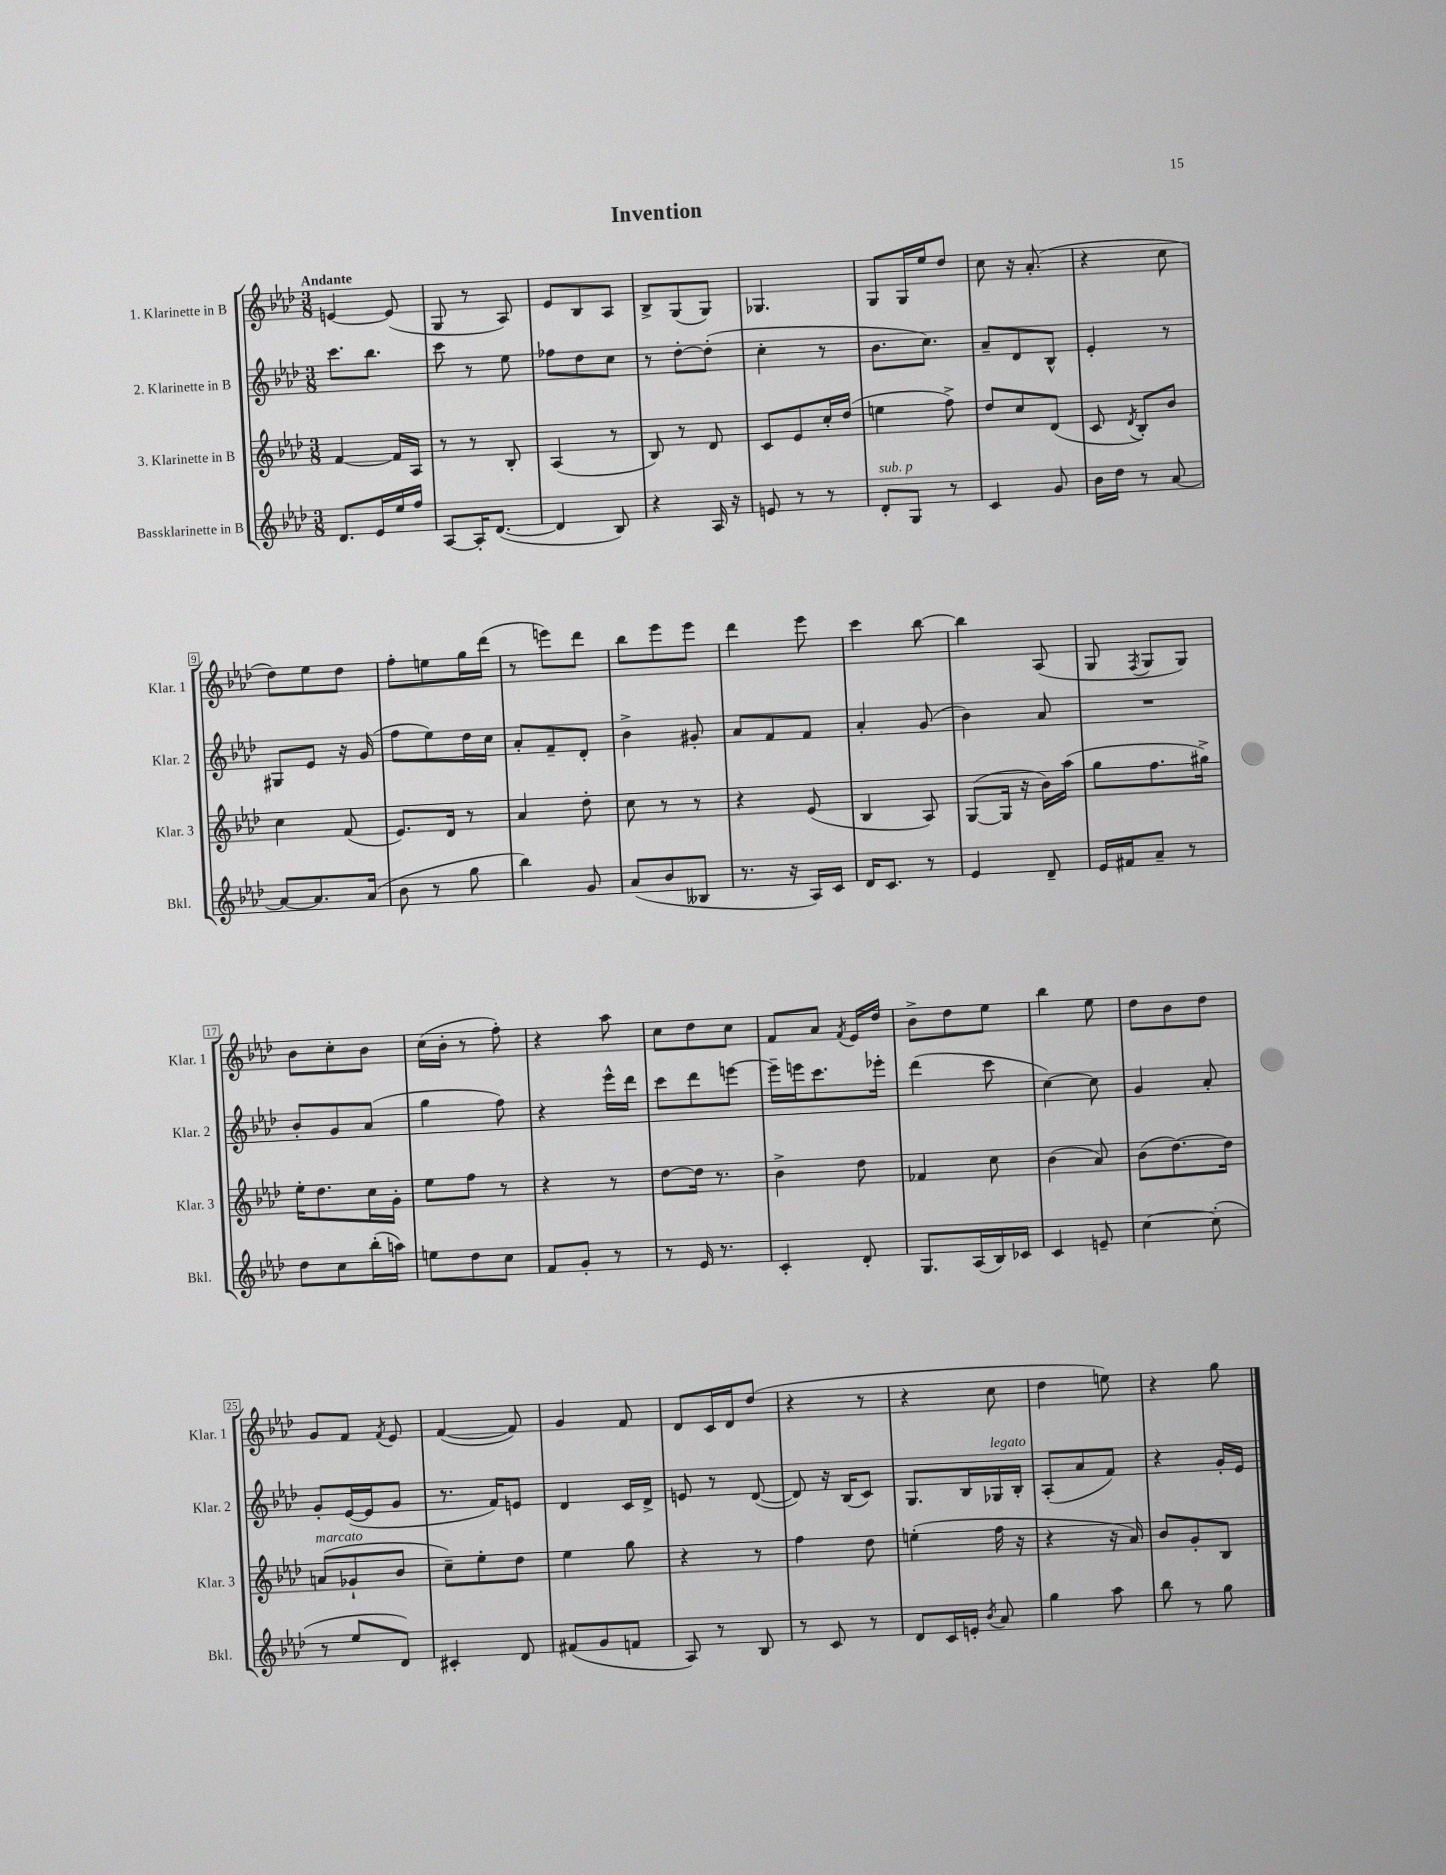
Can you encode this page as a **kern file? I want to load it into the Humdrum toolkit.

**kern	**kern	**kern	**kern
*staff4	*staff3	*staff2	*staff1
*clefG2	*clefG2	*clefG2	*clefG2
*k[b-e-a-d-]	*k[b-e-a-d-]	*k[b-e-a-d-]	*k[b-e-a-d-]
*M3/8	*M3/8	*M3/8	*M3/8
8.d-	[4f	8.ccc	[4e
16e-	.	8.bb-	.
16ee-	16f]	.	(8e]
16ff	16A-	.	.
=	=	=	=
[8A-	8r	8ccc	8G
16A-']	8r	8r	8r
([8.d-	.	.	.
.	8B-'	8ee-	8A-)
=	=	=	=
4d-]	(4A-	8ff-	8e-
.	.	8dd-	8B-
8B-)	8r	8cc	8A-
=	=	=	=
4r	8B-)	8r	8B-^
.	8r	[8dd-'	(8G
16A-	8d-	(8dd-']	8G)
16r	.	.	.
=	=	=	=
8e	8c	4cc'	4.G-
8r	8e-	.	.
8r	16cc'	8r	.
.	(16dd-	.	.
=	=	=	=
8d-'	4ee	8.b-	8G
8G	.	.	16G
.	.	8.cc)	16ee-
8r	8ff^)	.	8dd-
=	=	=	=
4c	8dd-	8a-~	8cc
.	8cc	8d-	16r
.	.	.	(8.a-'
8g	(8d-	8B-^^	.
=	=	=	=
16b-	8c	4e-'	4r
16dd-	.	.	.
.	8qd-	.	.
8r	8B-')	.	.
[8a-	8b-	8r	8cc
=	=	=	=
8a-_	4cc	8G#	8dd-)
8.a-]	.	8e-	8ee-
.	(8f	16r	8dd-
(16a-	.	(16g	.
=	=	=	=
8b-	8.e-)	8ff	8ff'
8r	.	8ee-)	8ee
.	16d-	.	.
8gg	8r	16dd-	16gg
.	.	16cc	(16ddd-
=	=	=	=
4bb-)	4a-	8a-'	8r
.	.	8f~	8eee)
8g	8dd-'	8d-'	8ddd-
=	=	=	=
(8a-	8cc	4b-^	8bb-
8b-	8r	.	8eee-
8B--	8r	8g#'	8eee-
=	=	=	=
8.r	4r	8a-	4ddd-
.	.	8f	.
16r	.	.	.
16A-)	(8e-	8f	8eee-
16c	.	.	.
=	=	=	=
16d-	4B-	4a-'	4ccc
8.c	.	.	.
8r	8A-)	(8g	[8bb-
=	=	=	=
4e-	([8G	4b-)	4bb-]
.	16G]	.	.
.	16r	.	.
8d-~	16b-)	8a-	(8A-
.	(16aa-	.	.
=	=	=	=
16e-	8gg	4.r	8G
16f#	.	.	.
.	.	.	8qF
8a-~	8.ff	.	8G
8r	.	.	8G)
.	16gg#^)	.	.
=	=	=	=
8dd-	16ee-'	8b-'	8b-
.	8.dd-	.	.
8cc	.	8g	8cc'
(16bb-'	16cc	(8a-	8b-
16aa)	16g'	.	.
=	=	=	=
8ee	8ee-	4gg	(16cc
.	.	.	16b-'
8dd-	8ff	.	8r
8cc	8r	8ff)	8ff')
=	=	=	=
8f	4r	4r	4r
8g'	.	.	.
8r	8r	16eee-^^	8aa-
.	.	16ddd-	.
=	=	=	=
8r	[8dd-	8ccc	8cc
16e-	16dd-]	8ddd-	8dd-
8.r	8.r	.	.
.	.	[8eee	8cc
=	=	=	=
4c'	4b-^	16eee~]	8f
.	.	16eee	.
.	.	8.ccc	8a-
.	.	.	8qf
8d-'	8dd-	.	16e-
.	.	16eee-'	16dd-
=	=	=	=
8.G	4f-	(4ddd-	8b-^
.	.	.	8dd-
(16A-	.	.	.
16B-)	8cc	8ccc	8ee-
16c-	.	.	.
=	=	=	=
4c	(4b-	[4cc)	4bb-
8e~	8a-)	8cc]	8ee-
=	=	=	=
[4cc	(8b-	4g	8dd-
.	[8.dd-)	.	8b-
(8cc']	.	8a-'	8dd-
.	16dd-]	.	.
=	=	=	=
8r	(8a	8g'	8g
8ee-	8g-`	([16e-	8f
.	.	16e-]	.
.	.	.	8qf
8d-)	8b-	8g	8e-
=	=	=	=
4c#'	8cc~)	8.r	([4f
.	8ee-'	.	.
.	.	16f)	.
8d-	8dd-	8e	8f])
=	=	=	=
(8f#	4ee-	4d-	4g
8g	.	.	.
8f	8gg	16c	8f
.	.	16d-^	.
=	=	=	=
8A-)	4r	8e	8d-
8r	.	8r	16c
.	.	.	16d-
8B-	8r	([8d-	(8dd-
=	=	=	=
8r	4ff	8d-])	4r
8c	.	16r	.
.	.	(16B-	.
8r	8dd-	8c)	8r
=	=	=	=
8d-	(4ee'	8.G	4r
16c	.	.	.
16e'	.	16B-	.
8qb-	.	.	.
8a-	16ff	16G-	8cc
.	16r	16B-'	.
=	=	=	=
4gg	4r	(8A-'	4dd-
.	.	8a-	.
8aa-	16r	8f)	8ee)
.	16a-)	.	.
=	=	=	=
8bb-	8b-	4r	4r
8r	8g'	.	.
8gg	8B-	16g'	8gg
.	.	16e-	.
==	==	==	==
*-	*-	*-	*-
